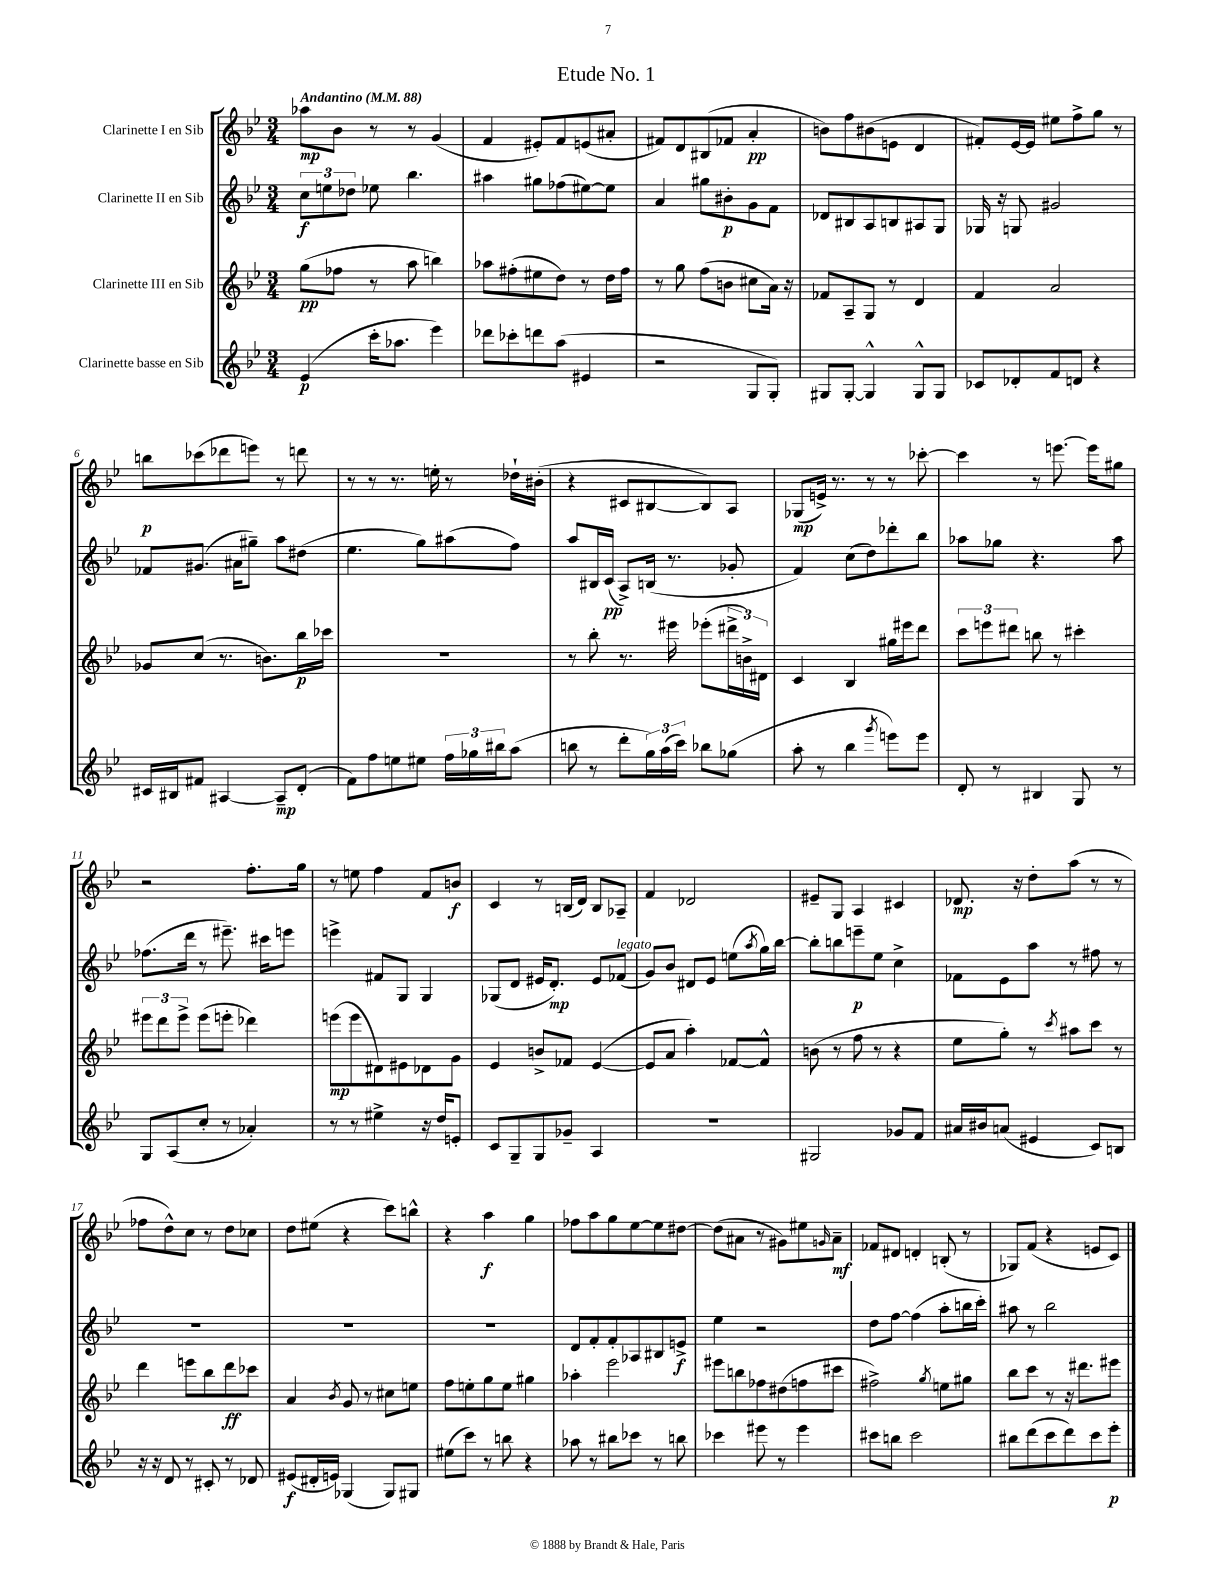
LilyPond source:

\header { title = "Etude No. 1" }
<<
\new StaffGroup <<
\new Staff = "s0" \with { instrumentName = "Clarinette I en Sib" } {
    \clef treble \key bes \major \numericTimeSignature \time 3/4 \tempo "Andantino" 4 = 88
    aes''8\mp bes'8 r8 r8 g'4( |
    f'4 eis'8-.) f'8 e'8( ais'8-. |
    fis'8) d'8 bis8( fes'8 a'4-.\pp |
    b'8) f''8 bis'8( e'8 d'4 |
    fis'8-.) ees'16~ ees'16 eis''8 f''8-> g''8 r8 |
    b''8\p ces'''8( des'''8 e'''8) r8 d'''8 |
    r8 r8 r8. e''16-. r8 des''16-! bis'16-.( |
    r4 cis'8 bis8~ bis8) a8 |
    ges8\mp( e'16->) r8. r8 r8 ces'''8~-. |
    ces'''4 r8 e'''8.~ e'''16 gis''8 |
    r2 f''8.-. g''16 |
    r8 e''8 f''4 f'8 b'8\f |
    c'4 r8 b16( d'16) b8 aes8-- |
    f'4 des'2 |
    eis'8-- g8 a4 cis'4 |
    des'8.\mp r16 d''8-. a''8( r8 r8 |
    fes''8 d''8-^) c''8 r8 d''8 ces''8 |
    d''8 eis''8( r4 c'''8) b''8-^ |
    r4 a''4\f g''4 |
    fes''8 a''8 g''8 ees''8~ ees''8 dis''8~ |
    dis''8( ais'8 r8 gis'8) eis''8 \grace { g'16 } ais'8--\mf |
    fes'8 dis'8 d'4-. b8-.( r8 |
    ges8) f'8( r4 e'8 c'8) \bar "|." |
}
\new Staff = "s1" \with { instrumentName = "Clarinette II en Sib" } {
    \clef treble \key bes \major \numericTimeSignature \time 3/4
    \tuplet 3/2 { c''8\f e''8 des''8 } ees''8 bes''4. |
    ais''4 gis''8 fes''8( eis''8~) eis''8 |
    a'4 gis''8 bis'8-.\p g'8 f'8 |
    des'8 bis8 a8 b8 ais8 g8 |
    ges16 r16 g8 gis'2 |
    fes'8 gis'8.( ais'16 gis''8--) a''8 dis''8( |
    ees''4. g''8) ais''8( f''8) |
    a''8 bis16 c'16\pp( a8->) b16( r8. ges'8-. |
    f'4) c''8( d''8) des'''8-. bes''8 |
    aes''8 ges''8 r4. aes''8 |
    fes''8.( d'''16 r8 eis'''8.--) cis'''16 e'''8 |
    e'''4-> fis'8 g8 g4 |
    ges8( d'8 eis'16 d'8.-.\mp) eis'8 fes'8^\markup { \italic "legato" }( |
    g'8) bes'8 dis'8 ees'8 e''8( \acciaccatura { a''8 } g''16) bes''16~ |
    bes''8-. b''8 e'''8--\p ees''8 c''4-> |
    fes'8 ees'8 a''8 r8 fis''8 r8 |
    R2. |
    R2. |
    R2. |
    d'8 f'8-. f'8-. aes8 bis8 e'8->\f |
    ees''4 r2 |
    d''8 f''8~ f''4( a''8-. b''16 c'''16-.) |
    ais''8 r8 bes''2 \bar "|." |
}
\new Staff = "s2" \with { instrumentName = "Clarinette III en Sib" } {
    \clef treble \key bes \major \numericTimeSignature \time 3/4
    g''8\pp( fes''8 r8 a''8 b''4) |
    aes''8 fis''8-.( eis''8 d''8) r8 d''16 fis''16 |
    r8 g''8 f''8( b'8 cis''8 a'16) r16 |
    fes'8 a8-- g8 r8 d'4 |
    f'4 a'2 |
    ges'8 c''8( r8. b'8.) bes''16\p ces'''16 |
    R2. |
    r8 bes''8-. r8. eis'''16 ees'''8-.( \tuplet 3/2 { dis'''16-> b'16->) dis'16 } |
    c'4 bes4 gis''16 eis'''16 d'''8 |
    \tuplet 3/2 { c'''8 e'''8 dis'''8 } b''8 r8 cis'''4-. |
    \tuplet 3/2 { eis'''8 d'''8 eis'''8-> } eis'''8( e'''8-. des'''4) |
    e'''8\mp( e'''8 dis'8) eis'8 des'8 g'8 |
    ees'4 b'8-> fes'8 ees'4~( |
    ees'8 a'8 a''4-.) fes'8~ fes'8-^ |
    b'8( r8 f''8 r8 r4 |
    ees''8 g''8-.) r8 \acciaccatura { c'''8 } ais''8 c'''8 r8 |
    d'''4 e'''8 bes''8 d'''8\ff ces'''8 |
    a'4 \acciaccatura { bes'8 } g'8 r8 cis''8 e''8 |
    f''8 e''8-. g''8 e''8 gis''4 |
    aes''4-. ees'''2 |
    eis'''8 b''8 fes''8 dis''8( f''8 cis'''8 |
    fis''2->) \acciaccatura { g''8 } e''8 gis''8 |
    bes''8 c'''8 r8 r16 dis'''8. eis'''8 \bar "|." |
}
\new Staff = "s3" \with { instrumentName = "Clarinette basse en Sib" } {
    \clef treble \key bes \major \numericTimeSignature \time 3/4
    ees'4\p( c'''16-. aes''8. ees'''4) |
    des'''8 ces'''8-. d'''8 a''8( eis'4 |
    r2 g8 g8-.) |
    gis8 gis8~-. gis4-^ gis8-^ gis8 |
    ces'8 des'8-. f'8 d'8 r4 |
    cis'16 bis16 fis'8 ais4~ ais8--\mp d'8-.( |
    f'8) f''8 e''8 eis''8 \tuplet 3/2 { f''16 ges''16 bis''16 } a''8( |
    b''8 r8 d'''8-. \tuplet 3/2 { g''16) a''16( c'''16) } bes''8 ges''8( |
    a''8-. r8 bes''4 \acciaccatura { g'''8 } e'''8) e'''8 |
    d'8-. r8 bis4 g8 r8 |
    g8 a8( c''8-. r8 aes'4-.) |
    r8 r8 eis''4-> r16 d''16 e'8-. |
    c'8 g8-- g8 ges'8-- a4 |
    R2. |
    gis2 ges'8 f'8 |
    ais'16 bis'16 a'8( eis'4 c'8) b8 |
    r16 r16 d'8 r8 cis'8-. r8 des'8 |
    eis'8\f( dis'16-. e'16) ges4( ges8) gis8 |
    eis''8( c'''8) r8 b''8 r4 |
    aes''8 r8 bis''8 ces'''8 r8 b''8 |
    ces'''4 eis'''8 r8 eis'''4 |
    cis'''8 b''8 cis'''2 |
    bis''8 d'''8( c'''8 d'''8) c'''8 ees'''8-.\p \bar "|." |
}
>>
>>
